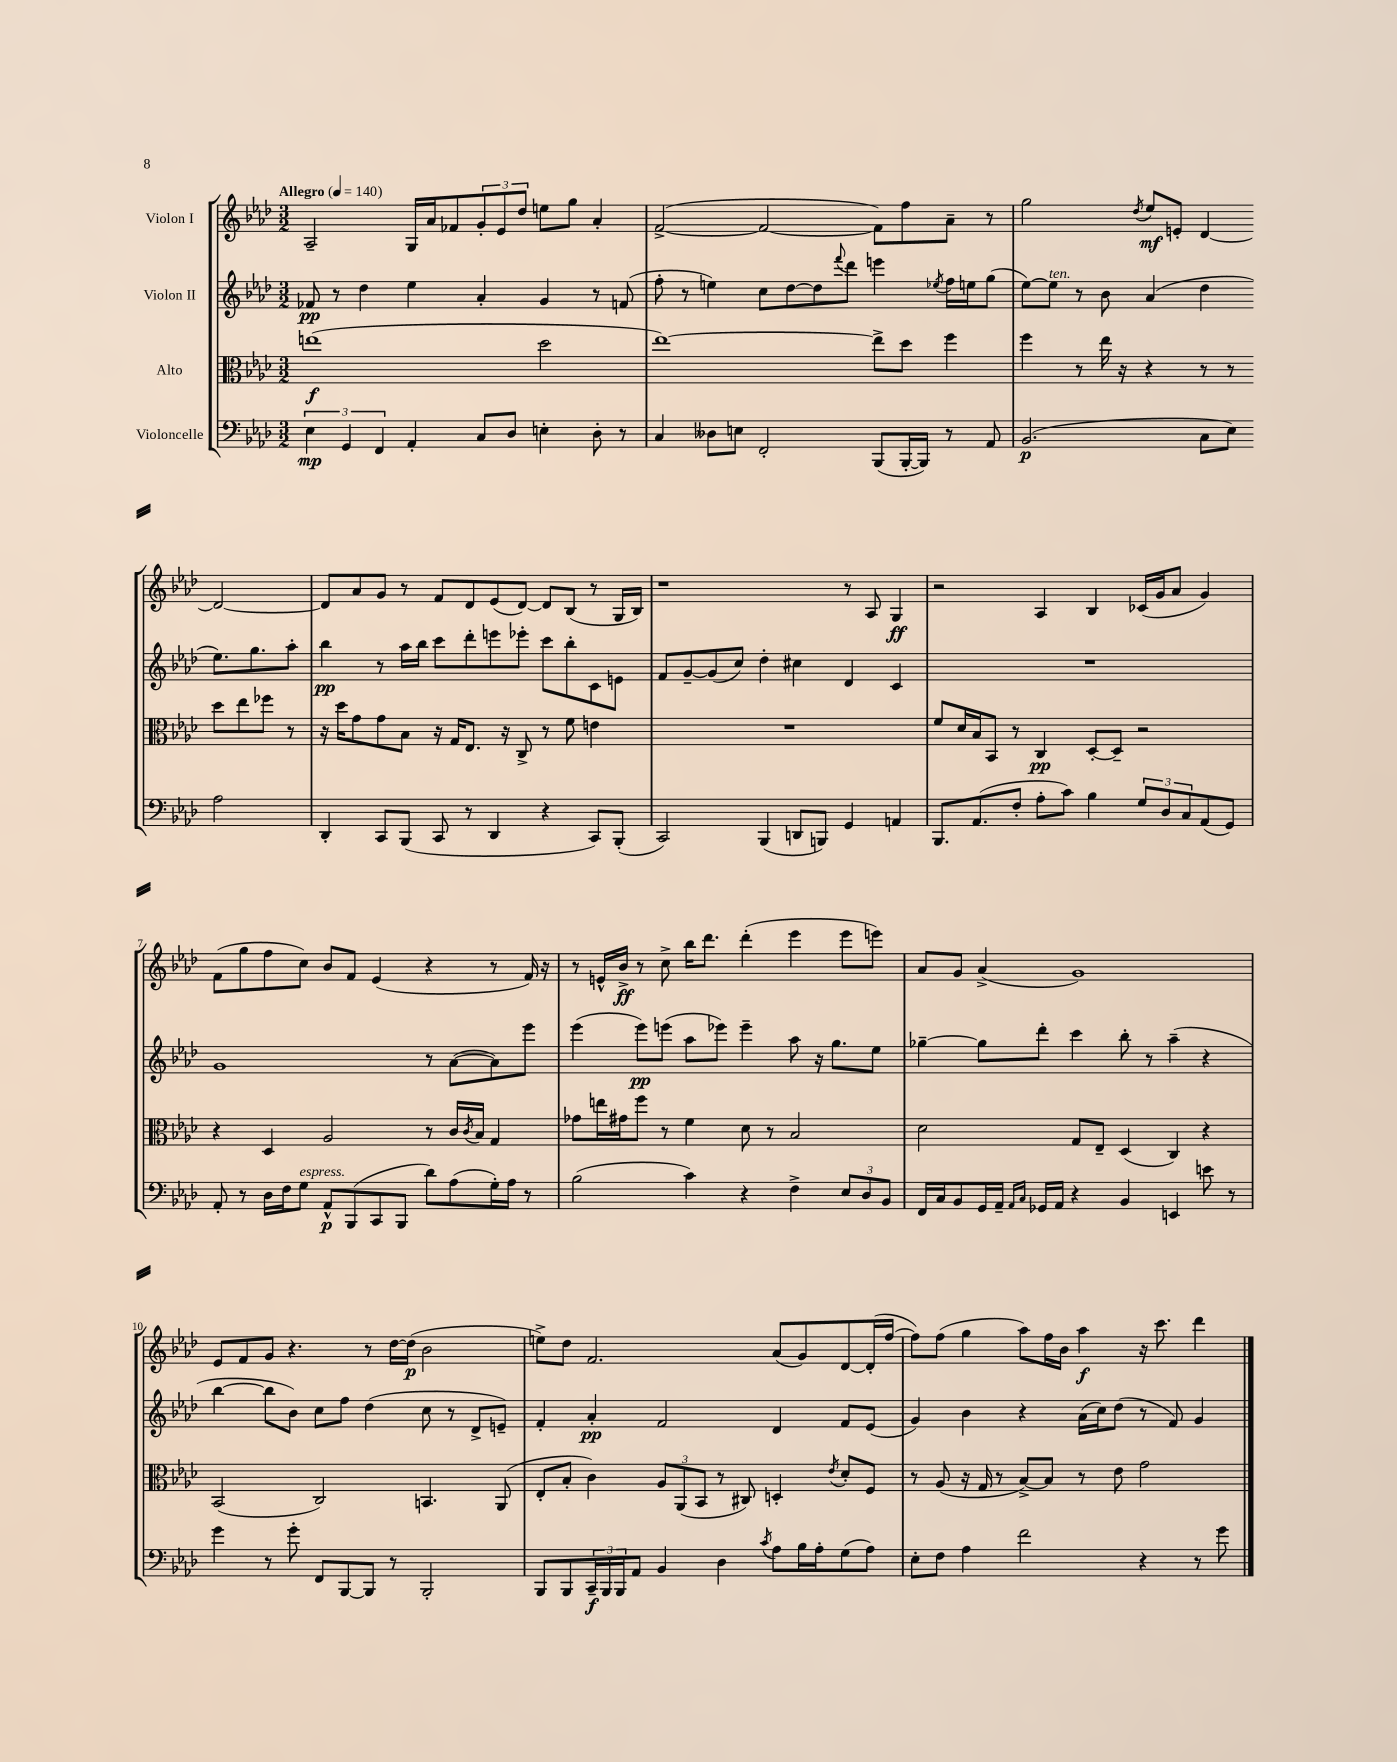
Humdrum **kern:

**kern	**kern	**kern	**kern
*staff4	*staff3	*staff2	*staff1
*clefF4	*clefC3	*clefG2	*clefG2
*k[b-e-a-d-]	*k[b-e-a-d-]	*k[b-e-a-d-]	*k[b-e-a-d-]
*M3/2	*M3/2	*M3/2	*M3/2
*MM140	*MM140	*MM140	*MM140
6E-\	(1ee	8f-/	2A-~/
.	.	8r	.
6GG/	.	.	.
.	.	4dd-\	.
6FF/	.	.	.
4AA-'/	.	4ee-\	16G/LL
.	.	.	16a-/J
.	.	.	8f-/
8C/L	.	4a-'/	12g'/
.	.	.	12e-/
8D-/J	.	.	.
.	.	.	12dd-/J
4E'\	2dd-\	4g/	8ee\L
.	.	.	8gg\J
8D-'\	.	8r	4a-'/
8r	.	(8f/	.
=	=	=	=
4C/	[1ee-)	8ff'\	([2f^/
.	.	8r	.
8D--\L	.	4ee\)	.
8E\J	.	.	.
2FF'/	.	8cc\L	2f/_
.	.	[8dd-\	.
.	.	8dd-\]	.
.	.	8qqfff/	.
.	.	8ddd-\J	.
(8BBB-/L	8ee-^\]L	4eee\	8f\]L)
[16BBB-'/L	8dd-\J	.	8ff\
16BBB-/]JJ)	.	.	.
.	.	8qee-/	.
8r	4ff\	16ff\LL	8a-~\J
.	.	16ee\J	.
8AA-/	.	(8gg\J	8r
=	=	=	=
(2.BB-/	4ff\	[8ee-\L)	2gg\
.	.	8ee-\]J	.
.	8r	8r	.
.	16ee-\	8b-\	.
.	16r	.	.
.	.	.	8qdd-/
.	4r	(4a-/	8ee-/L
.	.	.	8e'/J
8C\L	8r	4dd-\	[4d-/
8E-\J)	8r	.	.
2A-\	8dd-\L	8.ee-\L)	2d-/_
.	8ee-\	.	.
.	.	8.gg\	.
.	8ff-\J	.	.
.	8r	8aa-'\J	.
=	=	=	=
4DD-'/	16r	4bb-\	8d-/]L
.	16dd-\LK	.	.
.	8g\	.	8a-/
8CC/L	8g\	8r	8g/J
(8BBB-/J	8B-\J	16aa-\LL	8r
.	.	16bb-\JJ	.
8CC/	16r	8ccc\L	8f/L
.	16G/LK	.	.
8r	8.E-/J	8ddd-'\	8d-/
4DD-/	.	8eee\	(8e-/
.	16r	.	.
.	8C^/	8eee-'\J	[8d-/J)
4r	8r	8ccc\L	8d-/]L
.	8f\	8bb-'\	(8B-/J
8CC/L)	4e\	8c\	8r
(8BBB-'/J	.	8e\J	16G/LL
.	.	.	16B-/JJ)
=	=	=	=
2CC/)	1.r	8f/L	1r
.	.	[8g~/	.
.	.	(8g/]	.
.	.	8cc/J)	.
(4BBB-/	.	4dd-'\	.
8DD/L	.	4cc#\	.
8BBB/J)	.	.	.
4GG/	.	4d-/	8r
.	.	.	8A-/
4AA/	.	4c/	4G/
=	=	=	=
8.BBB-/L	8f/L	1.r	2r
.	16d-/L	.	.
(8.AA-/	16B-/J	.	.
.	8BB-/J	.	.
8F'/J	8r	.	.
8A-'\L	4C/	.	4A-/
8c\J)	.	.	.
4B-\	[8D-'/L	.	4B-/
.	8D-~/]J	.	.
12G/L	2r	.	(16c-/LL
.	.	.	16g/J
12D-/	.	.	.
.	.	.	8a-/J
12C/	.	.	.
(8AA-/	.	.	4g/)
8GG/J)	.	.	.
=	=	=	=
8AA-'/	4r	1g	(8f\L
8r	.	.	8gg\
16D-\LL	4D-/	.	8ff\
16F\J	.	.	.
8G\J	.	.	8cc\J)
8AA-^^/L	2A-/	.	8b-/L
(8BBB-/	.	.	8f/J
8CC/	.	.	(4e-/
8BBB-/J	.	.	.
8d-\L)	8r	8r	4r
(8A-\	16c/LL	([8a-\L	.
.	8qc/	.	.
.	16B-/JJ	.	.
16G'\L)	4G/	8a-\])	8r
16A-\JJ	.	.	.
8r	.	8eee-\J	16f/)
.	.	.	16r
=	=	=	=
(2B-\	8g-\L	(4eee-\	8r
.	16ee\L	.	16e^^/LL
.	16g#\J	.	16b-^/JJ
.	8ff\J	8eee-\L)	8r
.	8r	(8eee\J	8cc^\
4c\)	4f\	8aa-\L	16bb-\LK
.	.	.	8.ddd-\J
.	.	8eee-\J)	.
4r	8d-\	4eee-~\	(4ddd-'\
.	8r	.	.
4F^\	2B-/	8aa-\	4eee-\
.	.	16r	.
.	.	8.gg\L	.
12E-/L	.	.	8eee-\L
12D-/	.	.	.
.	.	8ee-\J	8eee\J)
12BB-/J	.	.	.
=	=	=	=
16FF/LL	2d-\	[4gg-~\	8a-/L
16C/J	.	.	.
8BB-/	.	.	8g/J
16GG/L	.	8gg-\]L	(4a-^/
16AA-~/JJ	.	.	.
16qqAA-/LL	.	.	.
16qqC/JJ	.	.	.
16GG-/LL	.	8ddd-'\J	.
16AA-/JJ	.	.	.
4r	8G/L	4ccc\	1g)
.	8E-~/J	.	.
4BB-/	(4D-/	8bb-'\	.
.	.	8r	.
4EE/	4C/)	(4aa-~\	.
8e\	4r	4r	.
8r	.	.	.
=	=	=	=
4g\	(2BB-/	[4bb-\	8e-/L
.	.	.	8f/
8r	.	8bb-\]L	8g/J
8g'\	.	8b-\J)	4.r
8FF/L	2C/)	8cc\L	.
[8BBB-/	.	8ff\J	.
8BBB-/]J	.	(4dd-\	8r
8r	.	.	[16dd-\LL
.	.	.	(16dd-\]JJ
2BBB-'/	4.BB/	8cc\	2b-\
.	.	8r	.
.	.	8d-^/L	.
.	(8AA-/	8e~/J)	.
=	=	=	=
8BBB-/L	8E-'/L	4f'/	8ee^\L)
8BBB-/	8B-'/J	.	8dd-\J
24CC~/L	4c\)	4a-'/	2.f/
24BBB-/	.	.	.
24BBB-/J	.	.	.
8AA-/J	.	.	.
4BB-/	12A-/L	2f/	.
.	(12AA-/	.	.
.	12BB-/J	.	.
4D-\	8r	.	.
.	8C#/)	.	.
8qc/	.	.	.
8A-\L	4D'/	4d-/	(8a-/L
16B-\L	.	.	8g/)
16A-'\J	.	.	.
.	8qe-/	.	.
(8G\	8d-'/L	8f/L	[8d-/
8A-\J)	8F/J	(8e-/J	(16d-'/]L
.	.	.	[16ff/JJ
=	=	=	=
8E-'\L	8r	4g/)	8ff\]L)
8F\J	(8A-/	.	(8ff\J
4A-\	16r	4b-\	4gg\
.	16G/	.	.
.	8r	.	.
2f\	[8B-^/L)	4r	8aa-\L)
.	8B-/]J	.	16ff\L
.	.	.	16b-\JJ
.	8r	(16a-\LL	4aa-\
.	.	16cc\J)	.
.	8e-\	(8dd-\J	.
4r	2g\	8r	16r
.	.	.	8.ccc\
.	.	8f/)	.
8r	.	4g/	4ddd-\
8g\	.	.	.
==	==	==	==
*-	*-	*-	*-
